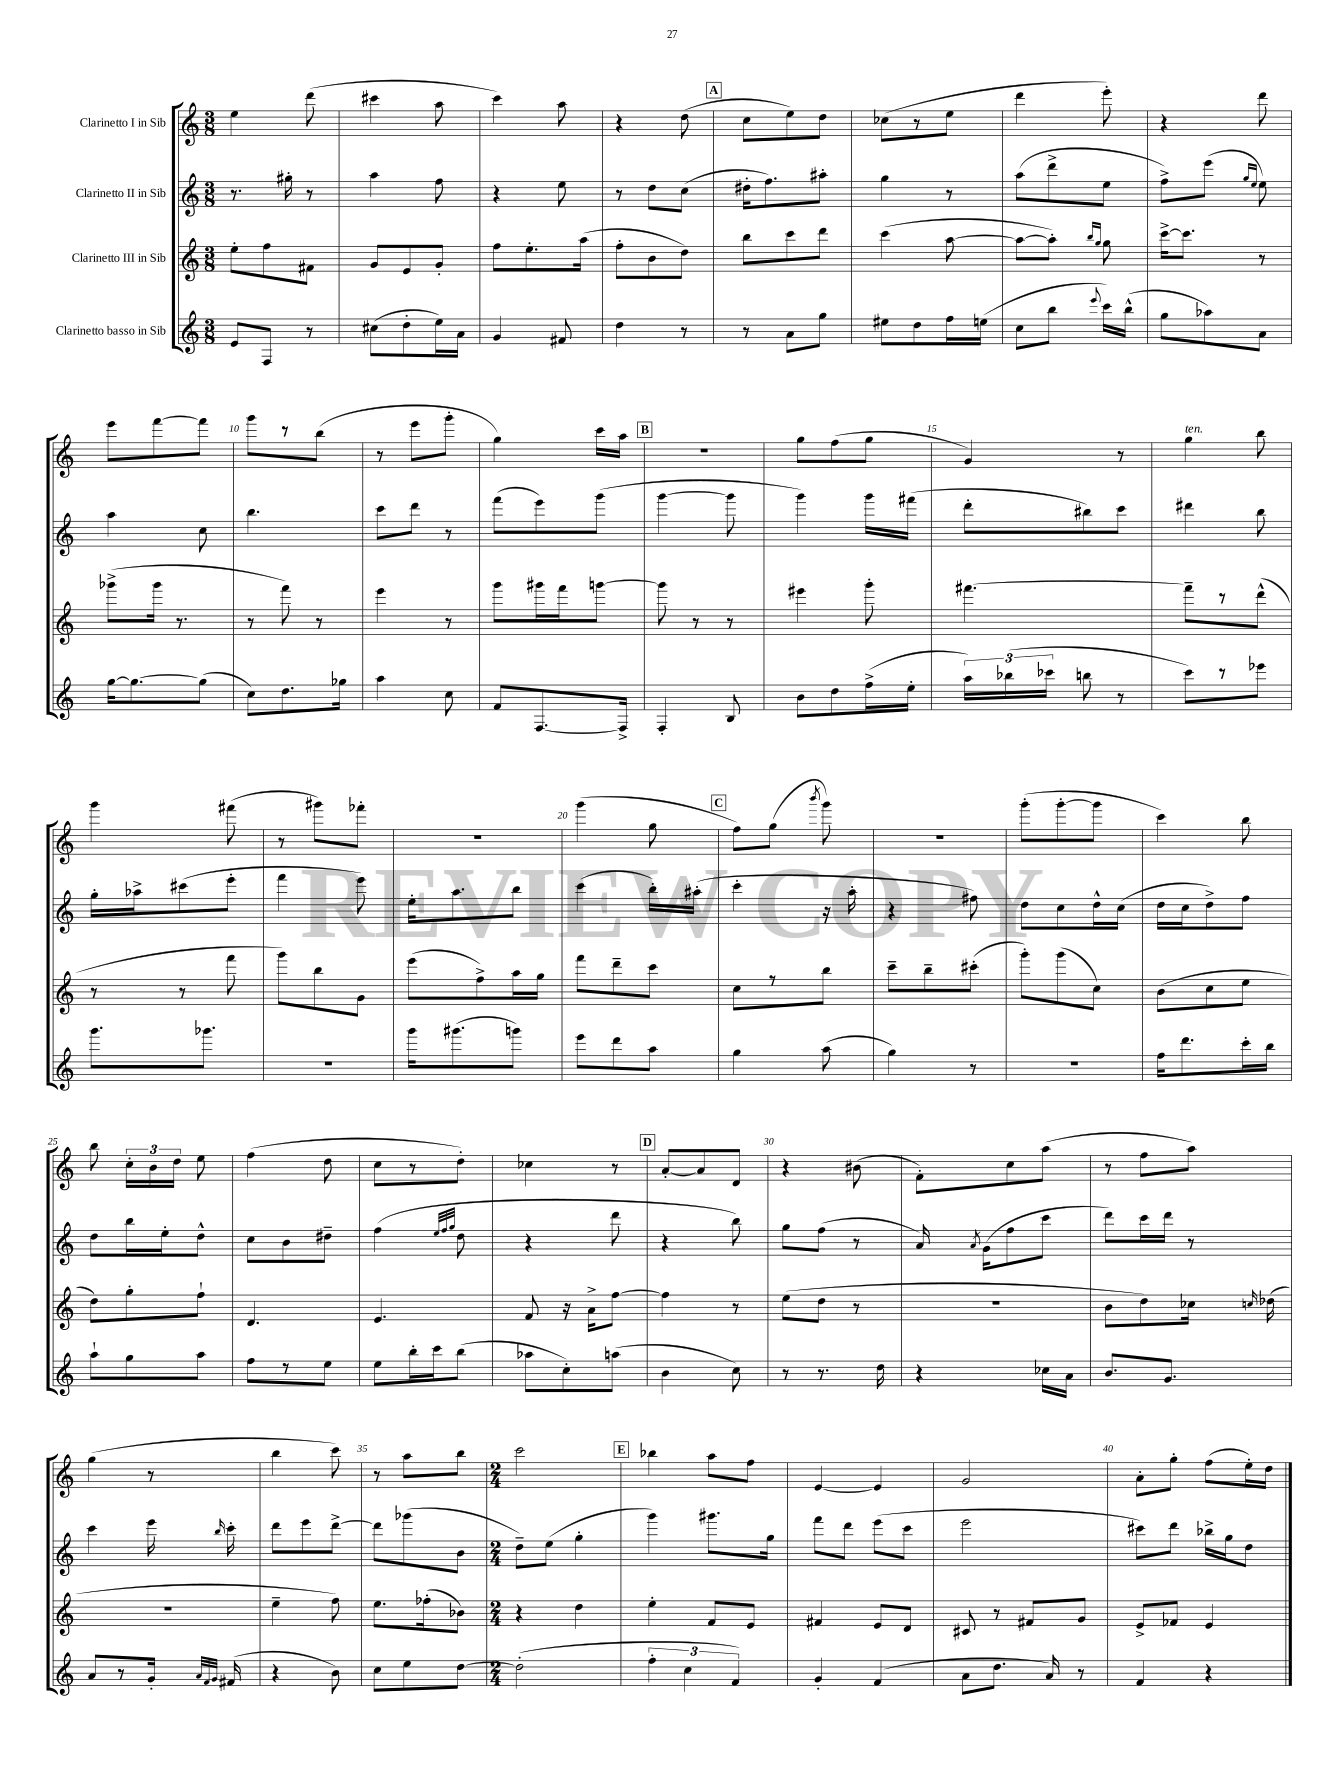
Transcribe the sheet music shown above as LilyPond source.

<<
\new StaffGroup <<
\new Staff = "s0" \with { instrumentName = "Clarinetto I in Sib" } {
    \clef treble \key c \major \numericTimeSignature \time 3/8
    \autoBeamOff e''4 d'''8( |
    cis'''4 a''8 |
    c'''4) a''8 |
    r4 d''8( |
    \mark \markup { \box "A" } c''8[ e''8) d''8] |
    ces''8[( r8 e''8] |
    d'''4 e'''8-.) |
    r4 d'''8 |
    e'''8[ f'''8~ f'''8] |
    g'''8[ r8 b''8]( |
    r8 e'''8[ g'''8]-. |
    g''4) c'''16[ a''16] |
    \mark \markup { \box "B" } r4. |
    g''8[ f''8( g''8] |
    g'4) r8 |
    g''4^\markup { \italic "ten." } b''8 |
    g'''4 fis'''8( |
    r8 gis'''8[) fes'''8]-. |
    r4. |
    g'''4( g''8 |
    \mark \markup { \box "C" } f''8[) g''8]( \acciaccatura { b'''8 } g'''8) |
    r4. |
    g'''8[-.( g'''8~-. g'''8] |
    c'''4) b''8 |
    b''8 \tuplet 3/2 { c''16[-. b'16 d''16] } e''8 |
    f''4( d''8 |
    c''8[ r8 d''8]-.) |
    ces''4 r8 |
    \mark \markup { \box "D" } a'8[~-. a'8 d'8] |
    r4 bis'8( |
    f'8[-.) c''8 a''8]( |
    r8 f''8[ a''8]) |
    g''4( r8 |
    b''4 c'''8) |
    r8 a''8[ b''8] |
    \numericTimeSignature \time 2/4 c'''2 |
    \mark \markup { \box "E" } bes''4 a''8[ f''8] |
    e'4~ e'4 |
    g'2 |
    a'8[-. g''8]-. f''8[( e''16-.) d''16] \bar "|." |
}
\new Staff = "s1" \with { instrumentName = "Clarinetto II in Sib" } {
    \clef treble \key c \major \numericTimeSignature \time 3/8
    \autoBeamOff r8. gis''16-. r8 |
    a''4 f''8 |
    r4 e''8 |
    r8 d''8[ c''8]( |
    \mark \markup { \box "A" } dis''16[-. f''8.) ais''8]-. |
    g''4 r8 |
    a''8[( d'''8-> e''8] |
    f''8[->) e'''8]( \grace { g''16[ e''16] } e''8) |
    a''4 c''8 |
    b''4. |
    c'''8[ d'''8] r8 |
    f'''8[( e'''8) g'''8]( |
    \mark \markup { \box "B" } g'''4~ g'''8 |
    g'''4) g'''16[ fis'''16]( |
    d'''8[-. bis''8) c'''8] |
    dis'''4 b''8 |
    g''16[-. aes''16-> cis'''8( e'''8]-. |
    f'''4 e'''8) |
    e''16[-. a''8. b''8] |
    c'''4( b''16[-.) ais''16]-.( |
    \mark \markup { \box "C" } c'''4-. r16 a''16-. |
    r4 fis''8) |
    d''8[ c''8 d''16-^ c''16]( |
    d''16[ c''16 d''8->) f''8] |
    d''8[ b''16 e''16-. d''8]-^ |
    c''8[ b'8 dis''8]-- |
    f''4( \grace { e''32[ f''32 g''32] } d''8 |
    r4 d'''8 |
    \mark \markup { \box "D" } r4 b''8) |
    g''8[ f''8]( r8 |
    a'16) \acciaccatura { a'8 } g'16[( f''8 c'''8] |
    d'''8[) c'''16 d'''16] r8 |
    c'''4 e'''16 \grace { b''16 } c'''16-. |
    d'''8[ e'''8 d'''8]~-> |
    d'''8[ ges'''8( b'8] |
    \numericTimeSignature \time 2/4 d''8[--) e''8]( g''4-. |
    \mark \markup { \box "E" } g'''4) gis'''8.[ g''16] |
    f'''8[ d'''8] e'''8[( c'''8] |
    e'''2 |
    cis'''8[) d'''8] bes''16[-> g''16 d''8] \bar "|." |
}
\new Staff = "s2" \with { instrumentName = "Clarinetto III in Sib" } {
    \clef treble \key c \major \numericTimeSignature \time 3/8
    \autoBeamOff e''8[-. f''8 fis'8] |
    g'8[ e'8 g'8]-. |
    f''8[ e''8.-. a''16]( |
    f''8[-. b'8 d''8]) |
    \mark \markup { \box "A" } b''8[ c'''8 d'''8] |
    c'''4( a''8~ |
    a''8[~ a''8]-.) \grace { b''16[ g''16] } g''8 |
    c'''16[~-> c'''8.] r8 |
    ges'''8[->( ges'''16] r8. |
    r8 f'''8) r8 |
    e'''4 r8 |
    g'''8[ gis'''16 f'''16 g'''8]~ |
    \mark \markup { \box "B" } g'''8 r8 r8 |
    eis'''4 g'''8-. |
    fis'''4.~ |
    fis'''8[-- r8 d'''8]-^( |
    r8 r8 f'''8 |
    g'''8[) b''8 g'8] |
    e'''8[( f''8->) a''16 g''16] |
    f'''8[ d'''8-- c'''8] |
    \mark \markup { \box "C" } c''8[ r8 b''8] |
    c'''8[-- b''8-- cis'''8]-.( |
    g'''8[-.) g'''8( c''8]) |
    b'8[( c''8 e''8] |
    d''8[) g''8-. f''8]-! |
    d'4. |
    e'4. |
    f'8 r16 a'16[-> f''8]~ |
    \mark \markup { \box "D" } f''4 r8 |
    e''8[( d''8] r8 |
    R4. |
    b'8[ d''8) ces''16] \grace { c''16 } des''16( |
    R4. |
    e''4-- f''8) |
    e''8.[ fes''16-.( bes'8]) |
    \numericTimeSignature \time 2/4 r4 d''4 |
    \mark \markup { \box "E" } e''4-. f'8[ e'8] |
    fis'4 e'8[ d'8] |
    cis'8 r8 fis'8[ g'8] |
    e'8[-> fes'8] e'4 \bar "|." |
}
\new Staff = "s3" \with { instrumentName = "Clarinetto basso in Sib" } {
    \clef treble \key c \major \numericTimeSignature \time 3/8
    \autoBeamOff e'8[ f8] r8 |
    cis''8[( d''8-. e''16) a'16] |
    g'4 fis'8 |
    d''4 r8 |
    \mark \markup { \box "A" } r8 a'8[ g''8] |
    eis''8[ d''8 f''16 e''16]( |
    c''8[ b''8] \appoggiatura { e'''8 } c'''16[) b''16]-^( |
    g''8[ aes''8) a'8] |
    g''16[~ g''8.~ g''8]( |
    c''8[) d''8. ges''16] |
    a''4 c''8 |
    f'8[ f8.~ f16]-> |
    \mark \markup { \box "B" } f4-. b8 |
    b'8[ d''8 f''16->( e''16]-. |
    \tuplet 3/2 { a''16[) bes''16( ces'''16] } b''8 r8 |
    c'''8[) r8 ees'''8] |
    g'''8.[ ges'''8.] |
    R4. |
    g'''16[ gis'''8.( g'''8]) |
    e'''8[ d'''8 a''8] |
    \mark \markup { \box "C" } g''4 a''8( |
    g''4) r8 |
    R4. |
    f''16[ d'''8. c'''16-. b''16] |
    a''8[-! g''8 a''8] |
    f''8[ r8 e''8] |
    e''8[ b''16-. c'''16 b''8]( |
    aes''8[ c''8-.) a''8]( |
    \mark \markup { \box "D" } b'4 c''8) |
    r8 r8. d''16 |
    r4 ces''16[ a'16] |
    b'8.[ g'8.] |
    a'8[ r8 g'16]-. \grace { a'32[ f'32 g'32] } fis'16( |
    r4 b'8) |
    c''8[ e''8 d''8]~ |
    \numericTimeSignature \time 2/4 d''2-.( |
    \mark \markup { \box "E" } \tuplet 3/2 { f''4-. c''4 f'4) } |
    g'4-. f'4( |
    a'8[ d''8.] a'16) r8 |
    f'4 r4 \bar "|." |
}
>>
>>
\layout { \context { \Score \override BarNumber.break-visibility = ##(#f #t #t) barNumberVisibility = #(every-nth-bar-number-visible 5) } }
